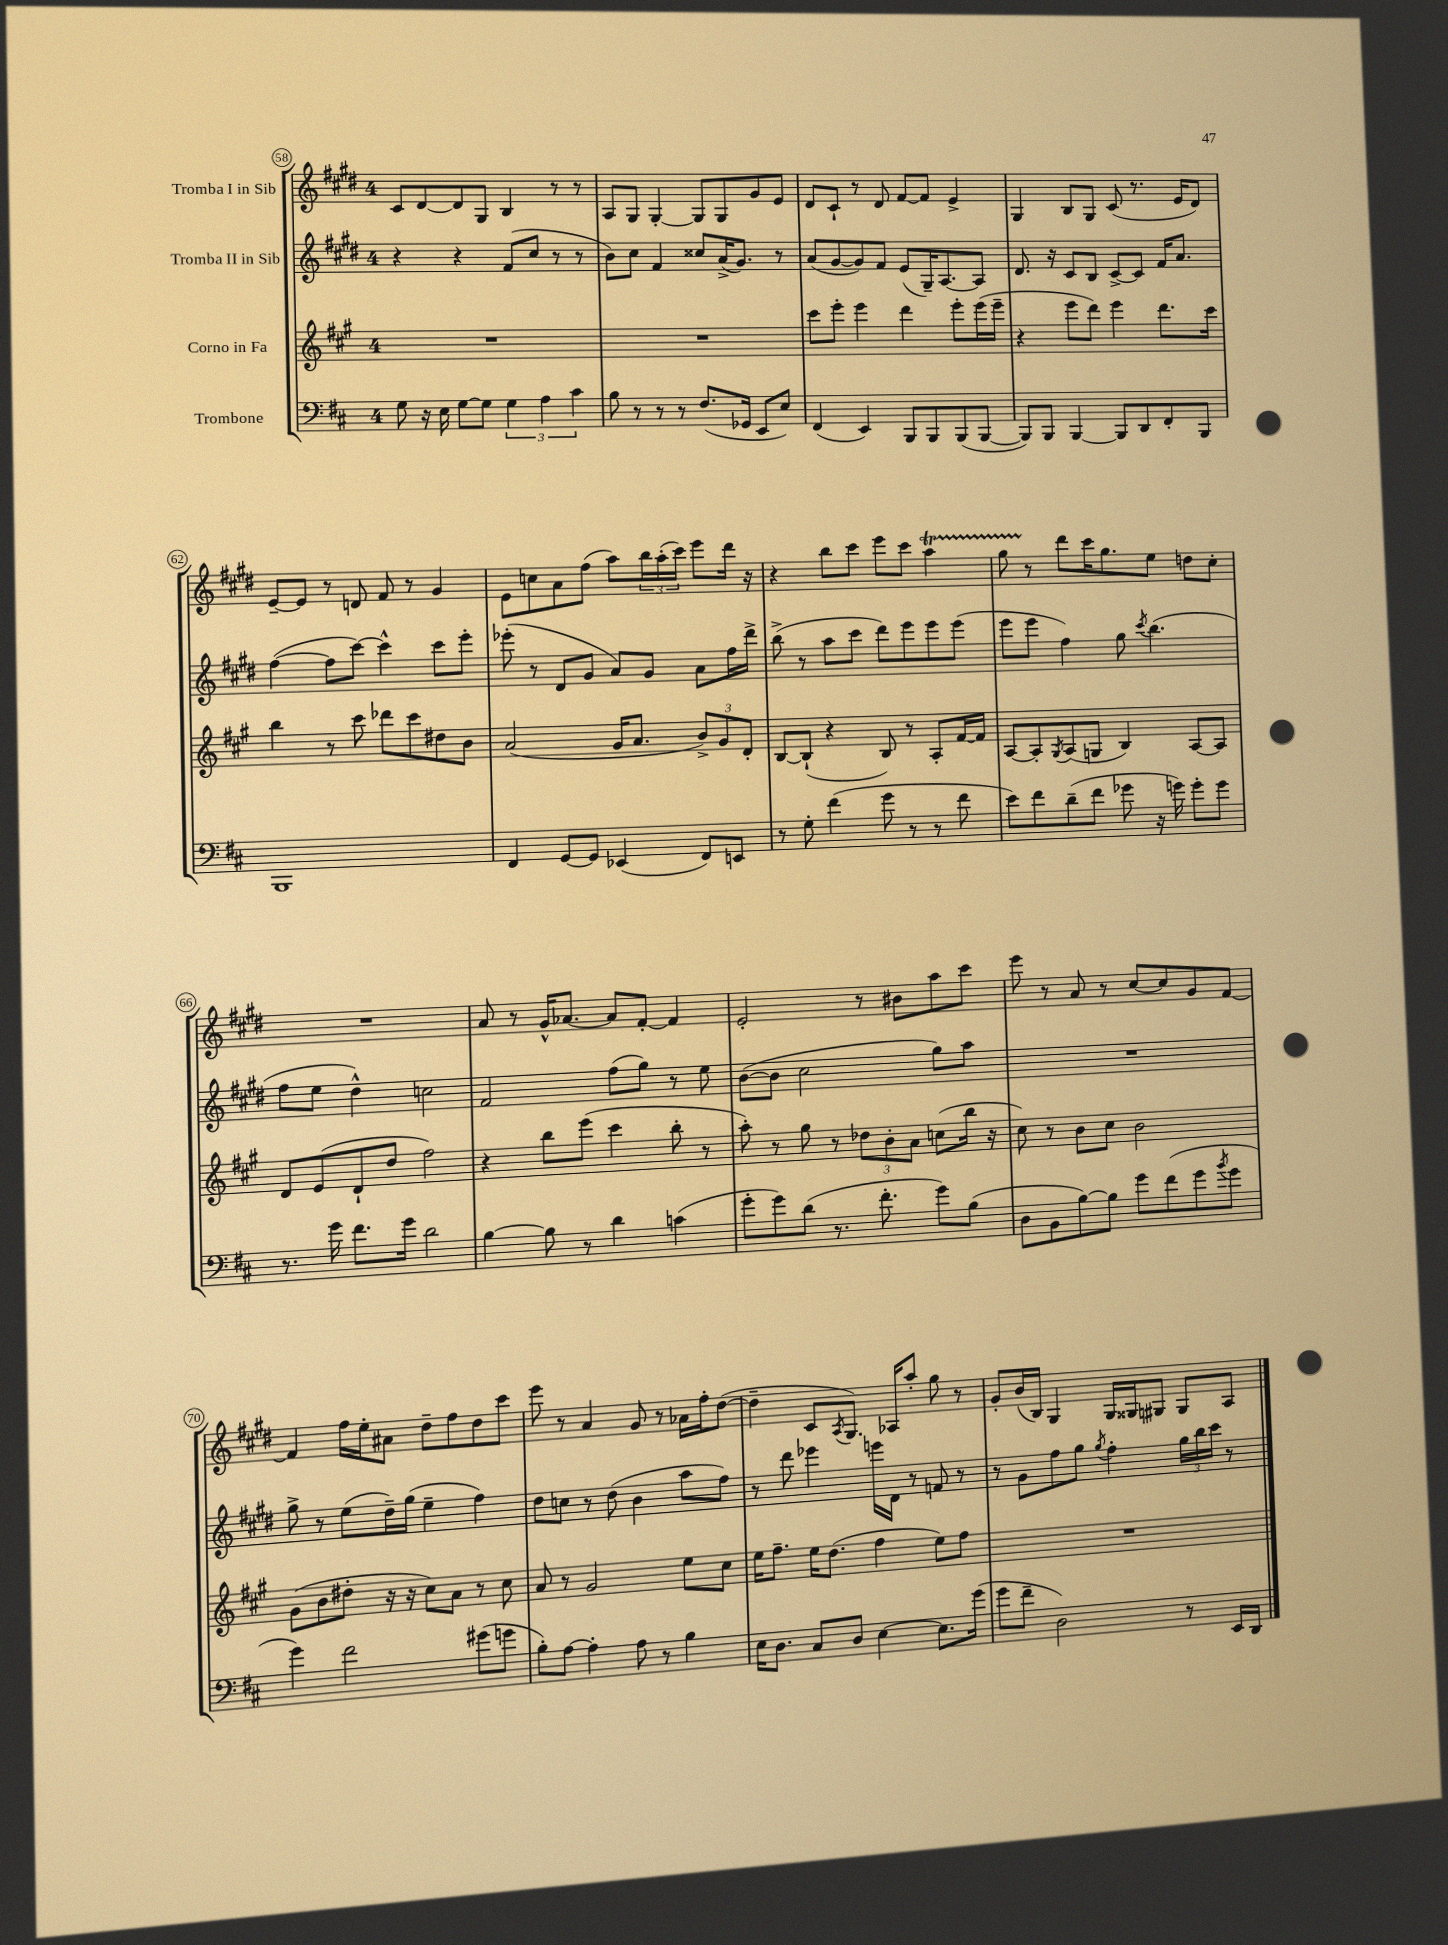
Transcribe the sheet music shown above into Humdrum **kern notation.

**kern	**kern	**kern	**kern
*part4	*part3	*part2	*part1
*staff4	*staff3	*staff2	*staff1
*I"Trombone	*I"Corno in Fa	*I"Tromba II in Sib	*I"Tromba I in Sib
*clefF4	*clefG2	*clefG2	*clefG2
*k[f#c#]	*k[f#c#g#]	*k[f#c#g#d#]	*k[f#c#g#d#]
*M4/4	*M4/4	*M4/4	*M4/4
=58	=58	=58	=58
8G\	1r	4r	8c#/L
16r	.	.	[8d#/
16E\	.	.	.
[8G\L	.	4r	8d#/]
8G\J]	.	.	8G#/J
6G\	.	(8f#/L	4B/
.	.	8cc#/J	.
6A\	.	.	.
.	.	8r	8r
6c#\	.	.	.
.	.	8r	8r
=59	=59	=59	=59
8B\	1r	8b\L)	8A/L
8r	.	8cc#\J	8G#/J
8r	.	4f#/	[4G#'/
8r	.	.	.
(8.F#/L	.	8cc##X/L	8G#/L]
.	.	(16a^/K	8G#/
16GG-X/Jk	.	8.g#/J)	.
8EE/L	.	.	8g#/
8E/J)	.	8r	8e/J
=60	=60	=60	=60
(4FF#/	8ccc#\L	(8a/L	8d#/L
.	8eee'\J	[8g#/	8c#`/J
4EE/)	4eee\	8g#/])	8r
.	.	8f#/J	8d#/
8BBB/L	4ddd\	(8e/L	[8f#/L
8BBB/	.	16G#~/K)	8f#/J]
.	.	[8.A/	.
(8BBB/	8eee'\L	.	4e^/
[8BBB/J	(16eee\L	8A/J]	.
.	16eee~\JJ	.	.
=61	=61	=61	=61
8BBB/L])	4r	8.d#/	4G#/
8BBB/J	.	.	.
.	.	16r	.
[4BBB/	8eee\L	8c#/L	8B/L
.	8ddd\J)	8B/J	8G#/J
8BBB/L]	4eee\	[8c#^/L	(8c#/
8DD/	.	8c#/J]	8.r
8FF#'/	8.ddd\L	16f#/KL	.
.	.	8.a/J	16e/KL
8BBB/J	.	.	8d#/J)
.	16ccc#\Jk	.	.
!!LO:LB:g=z
=62	=62	=62	=62
1BBB	4bb\	([4ff#\	[8e~/L
.	.	.	8e/J]
.	8r	8ff#\L]	8r
.	8ccc#\	[8ccc#\J)	8dn/
.	8ddd-X\L	4ccc#^^\]	8f#/
.	8ccc#\	.	8r
.	8dd#X\	8ccc#\L	4g#/
.	8b\J	8eee'\J	.
=63	=63	=63	=63
4FF#/	(2a/	(8eee-X'\	8e\L
.	.	8r	8ccn\
[8GG/L	.	8d#/L	8a\
8GG/J]	.	8g#/J	(8ff#\J
(4EE-X/	16g#/KL	8a/L)	8aa\L)
.	8.a/J	.	.
.	.	8g#/J	24bb\L
.	.	.	(24aa'\
.	.	.	24ccc#\JJ)
8FF#/L)	12b^/L)	8a\L	8eee\L
.	12g#/	.	.
8EEn/J	.	16ff#\L	16ddd#\Jk
.	12d'/J	.	.
.	.	16ddd#^\JJ	16r
=64	=64	=64	=64
8r	[8B/L	(8bb^\	4r
8G'\	(8B`/J]	8r	.
(4f#\	4r	8aa\L	8bb\L
.	.	8ccc#\J	8ccc#\J
8g\	8B/)	8ddd#\L)	8eee\L
8r	8r	8eee\	8ccc#\J
8r	8A'/L	8eee\	4aaT\
8f#\	[16f#/L	(8eee\J	.
.	16f#/JJ]	.	.
=65	=65	=65	=65
8e\L)	[8A/L	8eee\L	8gg#TTT\
8f#\	8A'/]	8eee\J	8r
.	8qG#/	.	.
(8d~\	(8A/	4ff#\)	8ddd#\L
8f#\J	8Gn/J	.	16ccc#\K
.	.	.	8.gg#\
8g-X\	4B/)	8gg#\	.
.	.	8qccc#/	.
16r	.	(4.bb\	8ee\J
16gn\)	.	.	.
8g'\L	[8A/L	.	8ddn\L
8g\J	8A/J]	.	8cc#'\J
!!LO:LB:g=z
=66	=66	=66	=66
8.r	8d/L	8ff#\L	1r
.	(8e/	8ee\J	.
16g\	.	.	.
8.f#\L	8d`/	4dd#^^\)	.
.	8dd/J	.	.
16g\Jk	.	.	.
2d\	2ff#\)	2ccn\	.
=67	=67	=67	=67
[4B\	4r	2f#/	8a/
.	.	.	8r
8B\]	8bb\L	.	16g#^^/KL
.	.	.	[8.a-X/J
8r	(8eee\J	.	.
4d\	4ccc#\	(8ff#\L	8a-/L]
.	.	8gg#\J)	[8f#'/J
(4cn\	8bb'\	8r	4f#/]
.	8r	8ee\	.
=68	=68	=68	=68
8g'\L	8aa'\)	([8b\L	2e'/
8g\)	8r	8b\J]	.
(8d\J	8gg#\	2cc#\	.
8.r	8r	.	.
.	12dd-X\L	.	8r
8.f#'\	.	.	.
.	12b'\	.	.
.	.	.	8b#X\L
.	12a\J	.	.
8g\L)	(8ccn\L	8gg#\L)	8aa\
(8B\J	16bb\Jk	8aa\J	8ccc#\J
.	16r	.	.
=69	=69	=69	=69
8D\L	8cc#\)	1r	8eee\
8BB\	8r	.	8r
[8B\)	8b\L	.	8a/
8B\J]	8cc#\J	.	8r
8g\L	2b\	.	[8cc#/L
(8f#\	.	.	8cc#/]
8g\	.	.	8g#/
8qb/	.	.	.
8g\J	.	.	[8f#/J
!!LO:LB:g=z
=70	=70	=70	=70
4g\)	(8g#\L	8gg#^\	4f#/]
.	8b\	8r	.
2f#\	8dd#X'\J	(8ee\L	16ff#\LL
.	.	.	16ee'\J
.	16r	16dd#~\L)	8a#X\J
.	16r	(16gg#\JJ	.
.	8cc#\L)	4ee~\	8dd#~\L
.	8a\J	.	8ff#\
(8g#X\L	8r	4ff#\)	8dd#\
8gn\J	8cc#\	.	8ccc#\J
=71	=71	=71	=71
8B'\L)	8a/	8dd#\L	8eee\
[8A\J	8r	8ccn\J	8r
4A'\]	2g#/	8r	4a/
.	.	(8dd#\	.
8A\	.	4b\	8g#/
8r	.	.	8r
4B\	8ee\L	8aa\L	16a-X\LL
.	.	.	16ff#'\J
.	8cc#\J	8ff#\J)	([8dd#\J
=72	=72	=72	=72
16E\KL	16ee\KL	8r	4dd#~\]
8.D\J	8.ff#~\J	.	.
.	.	8ddd#\	.
8C#/L	16ee\KL	4eee-X\	8c#/L
.	(8.dd\J	.	.
.	.	.	8qA/
8D/J	.	.	8.G#/J)
[4E\	4ff#\	16eeen\LL	.
.	.	16d#\JJ	16A-X/KL
.	.	8r	8aa'/J
8.E\L]	8ee\L)	8fn/	8gg#\
.	8ff#\J	8r	8r
(16g\Jk	.	.	.
=73	=73	=73	=73
8g\L	1r	8r	8g#'/L
8f#~\J	.	8g#\L	(16b/L
.	.	.	16B/JJ)
2D\)	.	8ff#\	4G#/
.	.	8gg#\J	.
.	.	8qgg#/	.
.	.	4ff#'\	16G#/LL
.	.	.	16G##X/J
.	.	.	8G#X/J
8r	.	24gg#\LL	8G#/L
.	.	24bb\	.
.	.	24ccc#\JJ	.
16EE/LL	.	8r	8A/J
16DD/JJ	.	.	.
==	==	==	==
*-	*-	*-	*-
